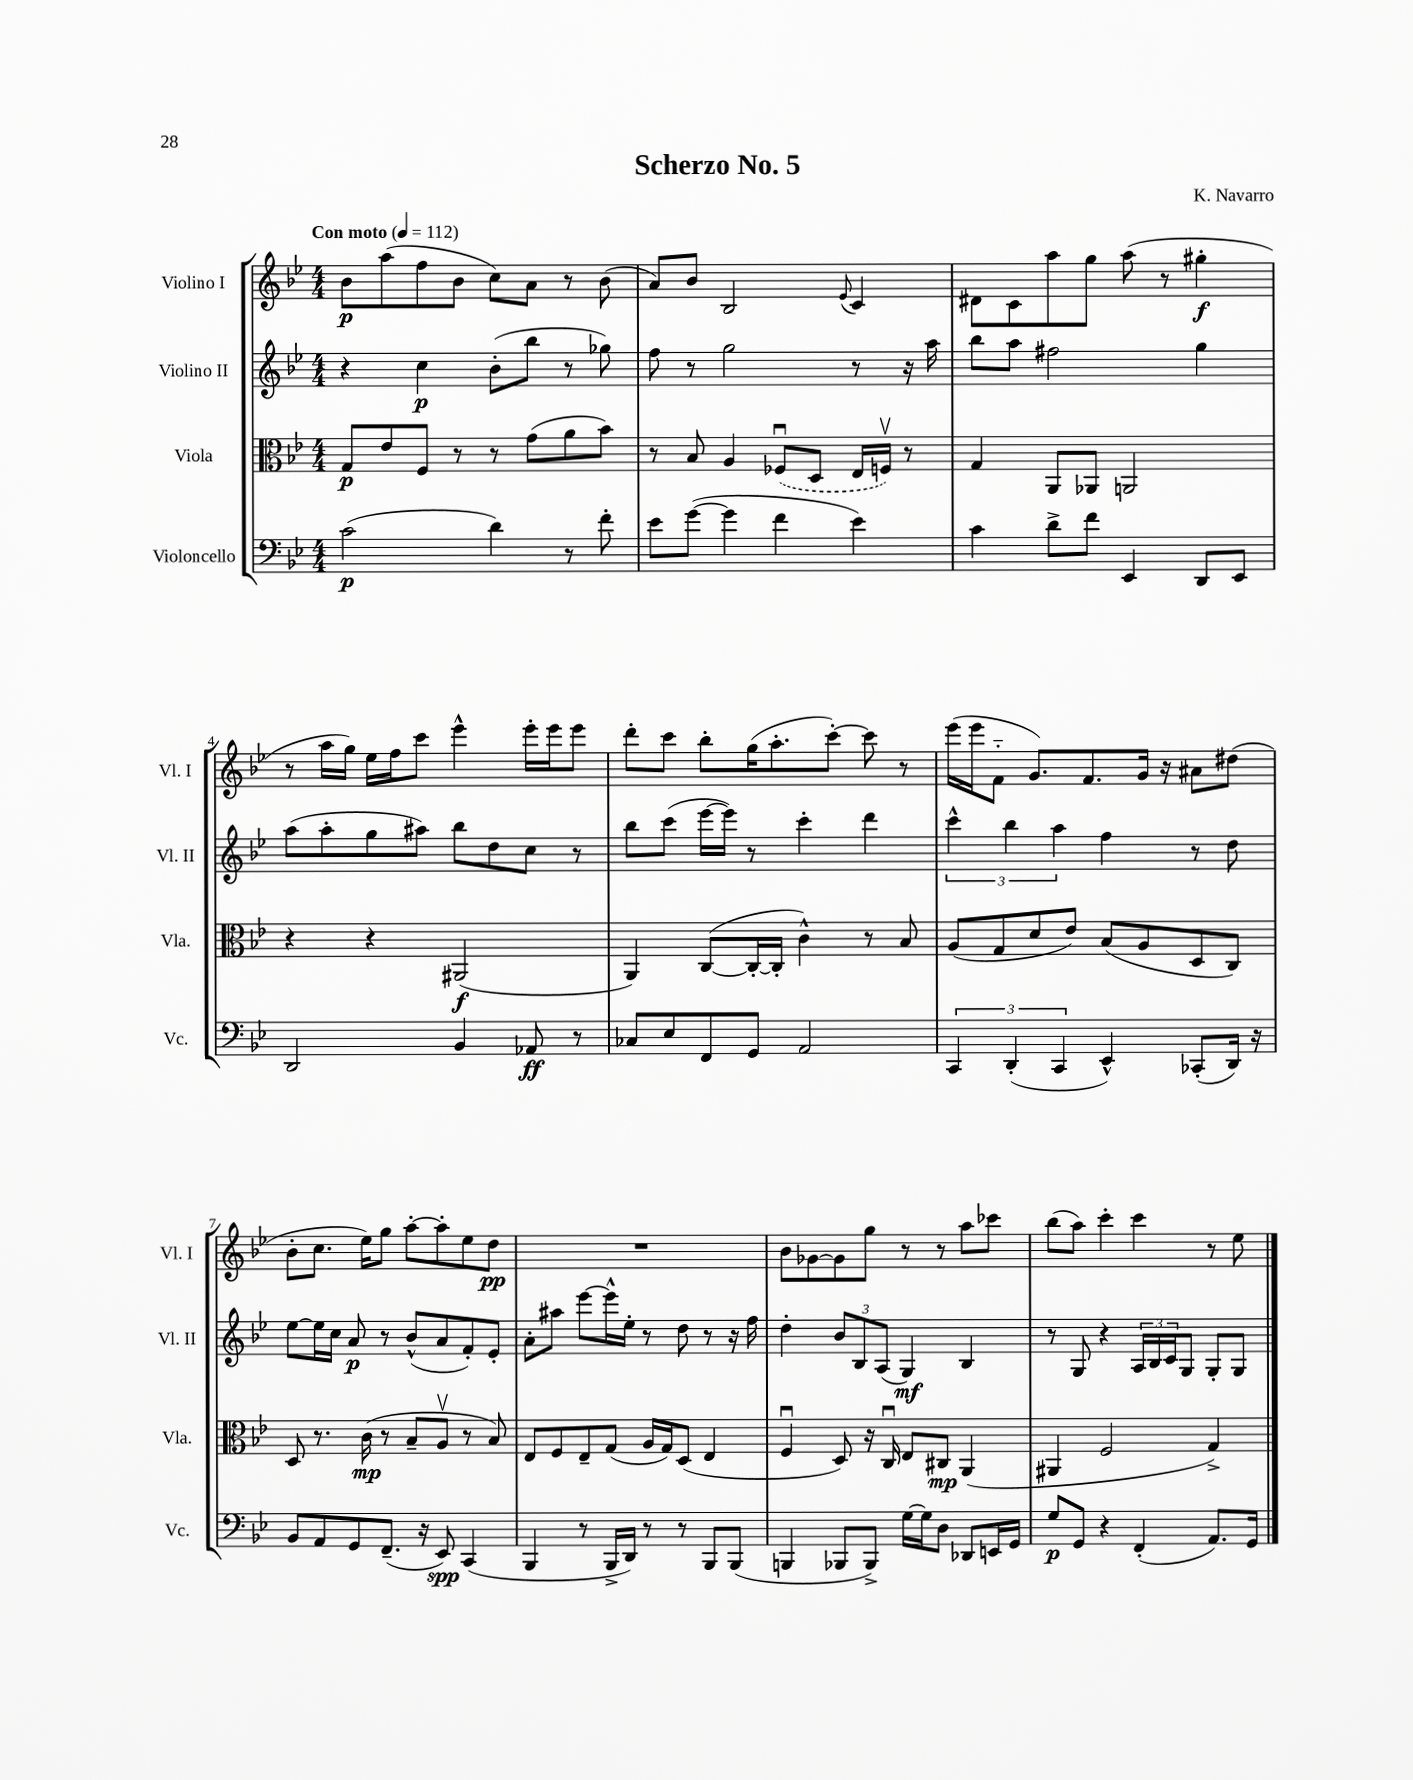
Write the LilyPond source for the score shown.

\header { title = "Scherzo No. 5" composer = "K. Navarro" }
<<
\new StaffGroup <<
\new Staff = "s0" \with { instrumentName = "Violino I" shortInstrumentName = "Vl. I" } {
    \clef treble \key bes \major \numericTimeSignature \time 4/4 \tempo "Con moto" 4 = 112
    bes'8\p a''8( f''8 bes'8 c''8) a'8 r8 bes'8( |
    a'8) bes'8 bes2 \appoggiatura { ees'8 } c'4 |
    dis'8 c'8 a''8 g''8 a''8( r8 gis''4-.\f |
    r8 a''16 g''16) ees''16 f''16 c'''8 ees'''4-^ ees'''16-. ees'''16 ees'''8 |
    d'''8-. c'''8 bes''8-. g''16( a''8.-. c'''8~-.) c'''8 r8 |
    ees'''16( ees'''16 f'8-_ g'8.) f'8. g'16 r16 ais'8 dis''8( |
    bes'8-. c''8. ees''16) g''8 a''8~-. a''8-. ees''8 d''8\pp |
    R1 |
    bes'8 ges'8~ ges'8 g''8 r8 r8 a''8 ces'''8 |
    bes''8( a''8) c'''4-. c'''4 r8 ees''8 \bar "|." |
}
\new Staff = "s1" \with { instrumentName = "Violino II" shortInstrumentName = "Vl. II" } {
    \clef treble \key bes \major \numericTimeSignature \time 4/4
    r4 c''4\p bes'8-.( bes''8 r8 ges''8) |
    f''8 r8 g''2 r8 r16 a''16 |
    bes''8 a''8 fis''2 g''4 |
    a''8( a''8-. g''8 ais''8) bes''8 d''8 c''8 r8 |
    bes''8 c'''8( ees'''16~ ees'''16) r8 c'''4-. d'''4 |
    \tuplet 3/2 { c'''4-^ bes''4 a''4 } f''4 r8 d''8 |
    ees''8~ ees''16 c''16 a'8\p r8 bes'8-^( a'8 f'8-.) ees'8-. |
    a'8-. ais''8 ees'''8~ ees'''16-^ ees''16-. r8 d''8 r8 r16 f''16 |
    d''4-. \tuplet 3/2 { bes'8 bes8 a8( } g4\mf) bes4 |
    r8 g8 r4 \tuplet 3/2 { a16 bes16 c'16 } g8 g8-. g8 \bar "|." |
}
\new Staff = "s2" \with { instrumentName = "Viola" shortInstrumentName = "Vla." } {
    \clef alto \key bes \major \numericTimeSignature \time 4/4
    g8\p ees'8 f8 r8 r8 g'8( a'8 bes'8) |
    r8 bes8 a4 \once \slurDashed fes8\downbow( d8 ees16 f16\upbow) r8 |
    g4 a,8 aes,8 a,2 |
    r4 r4 ais,2\f( |
    a,4) c8~( c16~-. c16-. c'4-^) r8 bes8 |
    a8( g8 d'8 ees'8) bes8( a8 d8 c8) |
    d8 r8. c'16\mp( r8 bes8-- a8\upbow r8 bes8) |
    ees8 f8 ees8-- g8( a16 g16) d8( ees4 |
    f4\downbow d8) r16 c16\downbow ees8 cis8\mp a,4( |
    ais,4 f2 g4->) \bar "|." |
}
\new Staff = "s3" \with { instrumentName = "Violoncello" shortInstrumentName = "Vc." } {
    \clef bass \key bes \major \numericTimeSignature \time 4/4
    c'2\p( d'4) r8 f'8-. |
    ees'8 g'8~( g'4 f'4 ees'4) |
    c'4 d'8-> f'8 ees,4 d,8 ees,8 |
    d,2 bes,4 aes,8\ff r8 |
    ces8 ees8 f,8 g,8 a,2 |
    \tuplet 3/2 { c,4 d,4-.( c,4 } ees,4-^) ces,8-.( d,16) r16 |
    bes,8 a,8 g,8 f,8.--( r16 ees,8\spp) c,4( |
    bes,,4 r8 bes,,16-> d,16) r8 r8 bes,,8 bes,,8( |
    b,,4 bes,,8 bes,,8->) g16~ g16 d8 des,8 e,16 g,16 |
    g8\p g,8 r4 f,4-.( a,8.) g,16 \bar "|." |
}
>>
>>
